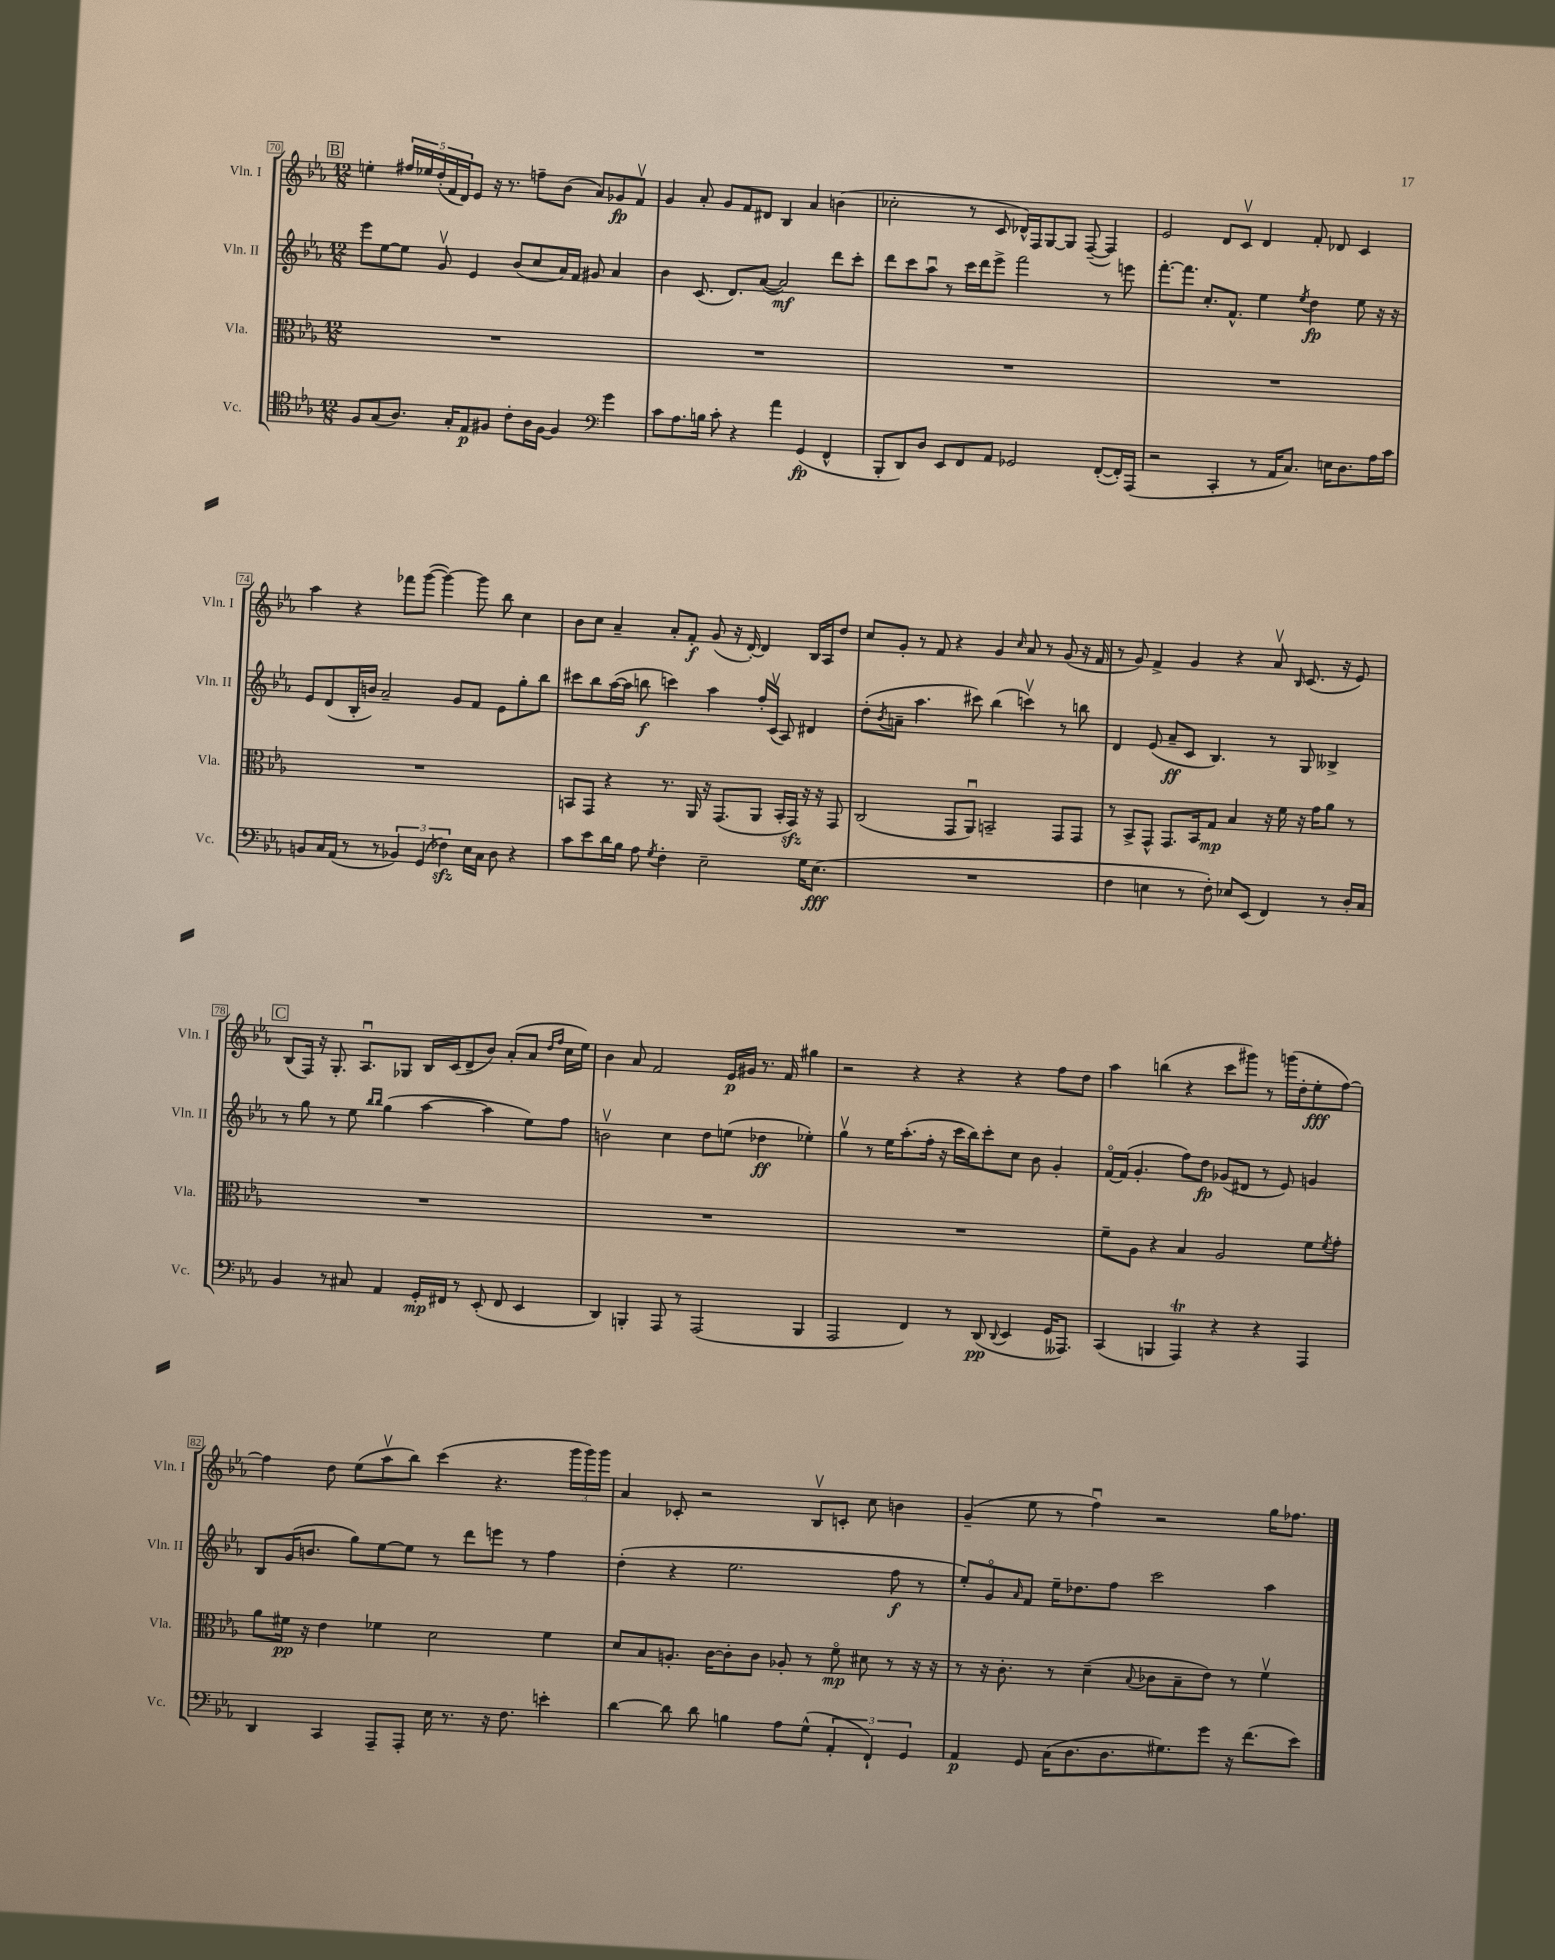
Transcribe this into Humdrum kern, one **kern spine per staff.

**kern	**kern	**kern	**kern
*staff4	*staff3	*staff2	*staff1
*clefC4	*clefC3	*clefG2	*clefG2
*k[b-e-a-]	*k[b-e-a-]	*k[b-e-a-]	*k[b-e-a-]
*M12/8	*M12/8	*M12/8	*M12/8
8F	1.r	8eee-	4ee'
(8G	.	[8ee-	.
8.A-)	.	8ee-]	20ff#
.	.	.	20ee-
.	.	.	(20dd'
.	.	8gv	.
.	.	.	20f
16G'	.	.	.
.	.	.	20d)
8E-	.	4e-	8e-
8F#	.	.	16r
.	.	.	8.r
8c'	.	(8b-	.
16A-	.	8cc	8ff~
[16F#	.	.	.
4F#]	.	16a-)	(8b-
.	.	16f	.
.	.	8g#	8a-)
*clefF4	*	*	*
4g	.	4a-	8g-
.	.	.	8fv
=	=	=	=
8c	1.r	4b-	4g
8.A-	.	.	.
.	.	(8.c	8a-'
16B	.	.	.
8c'	.	.	8g
.	.	8.d)	.
4r	.	.	8f
.	.	([8a-	8d#
4a-	.	2a-])	4B-
(4GG	.	.	4a-
4FF^^	.	8ddd	(4b
.	.	8ccc'	.
=	=	=	=
8BBB-'	1.r	8ddd	2cc-'
8DD)	.	8ccc	.
8D	.	8aa-u	.
8EE-	.	8r	.
8FF	.	16ccc	8r
.	.	16ddd	.
8AA-	.	8eee-^	8c
2GG-	.	2fff	16d-^^)
.	.	.	16F
.	.	.	[8G
.	.	.	8G]
.	.	.	([8F~
([8FF'	.	8r	4F])
16FF'])	.	8eee	.
(16AAA-	.	.	.
=	=	=	=
2r	1.r	[8.fff'	2e-
.	.	8.fff]	.
.	.	8.cc'	.
4CC'	.	.	8d
.	.	8.f^^	.
.	.	.	8cv
8r	.	4ee-	4d
16AA-	.	.	.
8.C)	.	.	.
.	.	8qee-	.
.	.	4dd	8f'
16E	.	.	8d-
8.D	.	.	.
.	.	8ee-	4c
16A-	.	16r	.
16c	.	16r	.
=	=	=	=
8BB	1.r	8e-	4aa-
16C	.	(8d	.
(16AA-	.	.	.
8r	.	16B-'	4r
.	.	16b)	.
8r	.	2a-~	.
6BB-)	.	.	8fff-
.	.	.	([8ggg
(6GG	.	.	.
.	.	.	4ggg_)
6F-)	.	.	.
.	.	8g	.
16E-	.	8f	8ggg]
16C	.	.	.
8D	.	8e-	8bb-
4r	.	8gg'	4cc
.	.	8bb-	.
=	=	=	=
8c	8BB	8ccc#	8b-
8e-	8GG	8bb-	8cc
16d	4r	([16aa-	4a-~
16B-	.	16aa-]	.
8A-	.	8bb	.
8qG	.	.	.
4F'	8.r	4ccc)	8a-'
.	.	.	8f'
.	16AA-	.	.
2E-~	16r	4aa-	(8g
.	(8.GG	.	.
.	.	.	16r
.	.	.	[16d')
.	8AA-	16ff'	4d]
.	.	(16cv	.
.	16BB'	8A-)	.
.	16GG)	.	.
16G	16r	4d#	16B-
(8.E-	16r	.	16A-
.	8GG	.	8dd
=	=	=	=
1.r	(2C	(8dd'	8cc
.	.	8qb-	.
.	.	8a~	8g'
.	.	4.aa-	8r
.	.	.	8f
.	8GG	.	4r
.	8AA-u)	8ccc#)	.
.	2BB~	(4bb-	4g
.	.	.	16qqcc
.	.	4cccv)	8a-
.	.	.	8r
.	8GG	8r	(8g
.	8GG	8bb	16r
.	.	.	16f
=	=	=	=
4F	8r	4d	8r
.	8BB-^	.	8g)
4E	8GG^^	(8e-	4f^
.	8.GG	8a-~	.
8r	.	8c	4g
.	16BB-	.	.
8F')	8G	4.B-)	.
8E-	4B-	.	4r
(8EE-	.	.	.
4FF)	16r	8r	8a-v
.	16f	.	.
.	.	.	16qqB-
.	16r	8G	(8.c
.	16g	.	.
8r	8a-	4B--^	.
.	.	.	16r
16D'	8r	.	8e-)
16C	.	.	.
=	=	=	=
4BB-	1.r	8r	(8B-
.	.	8gg	16F)
.	.	.	16r
8r	.	8r	8.G'
8C#	.	8ee-	.
.	.	.	8.A-u
.	.	16qqbb-	.
.	.	16qqbb-	.
4AA-	.	(4gg	.
.	.	.	8G-
16GG'	.	[4aa-	16B-
16FF#	.	.	(16c
8r	.	.	8d~
(8EE-'	.	4aa-]	8b-)
8FF#	.	.	(8a-'
4EE-	.	8ee-)	8a-
.	.	.	16qqdd
.	.	.	16qqff
.	.	8ff	16cc
.	.	.	16ee-)
=	=	=	=
4DD)	1.r	2bv	4b-
4BBB'	.	.	8a-
.	.	.	2f
8AAA-	.	4cc	.
8r	.	.	.
(2AAA-	.	8dd	.
.	.	(8ee	16e-
.	.	.	16g#
.	.	4dd-	8.r
.	.	.	16f
4BBB	.	4ee-')	4gg#
=	=	=	=
2AAA-	1.r	4ggv	2r
.	.	8r	.
.	.	16ee-	.
.	.	(8.aa-'	.
4FF)	.	.	4r
.	.	16ff'	.
.	.	16r	.
8r	.	16ccc	4r
.	.	16bb-)	.
(8DD	.	8ccc'	.
8qqDD	.	.	.
4EE-	.	8cc	4r
.	.	8b-	.
16GG	.	4g'	8ff
8.AAA--)	.	.	.
.	.	.	8dd
=	=	=	=
(4CC	8f~	[16fo	4aa-
.	.	(16f]	.
.	8A-	4.g'	.
4BBB	4r	.	(4bb
4AAA-)	4B-	8ff)	4r
.	.	8dd	.
4r	2A-	(8g-	8ccc
.	.	8d#	8ggg#)
4r	.	8r	8r
.	.	8e-)	(16ggg
.	.	.	16dd'
4AAA-	8f	4g	8ee-'
.	8qf	.	.
.	8g'	.	[8ff)
=	=	=	=
4DD	8a-	8B-	4ff]
.	16f#	(16g	.
.	16r	8.b	.
4CC	4e-	.	8dd
.	.	8gg)	(8ee-
8AAA-~	4f-	[8ee-	8aa-v
8AAA-'	.	8ee-]	8bb-)
16E-	2d	8r	(4ccc
8.r	.	.	.
.	.	8ddd	.
16r	.	8eee	4.r
8.F	.	.	.
.	.	8r	.
4e'	4f-	4ff	.
.	.	.	24ggg
.	.	.	24ggg)
.	.	.	24ggg
=	=	=	=
[4d	8d	(4dd'	4a-
.	8B-	.	.
8d]	8.A'	4r	8c-'
8d	.	.	2r
.	[16c	.	.
4B	8c']	2.ee-	.
.	8c	.	.
8A-	8A-'	.	.
(8G^^	8r	.	8B-v
6AA-'	8fo	.	8c'
.	8d#	.	8cc
6FF`)	.	.	.
.	8r	8ff	4b
6GG	.	.	.
.	16r	8r	.
.	16r	.	.
=	=	=	=
4AA-	8r	8ee-')	(4g~
.	16r	8go	.
.	8.c'	.	.
.	.	16qqa-	.
8GG	.	8f	8ee-
(16C	8r	16ee-~	8r
8.D	.	8.dd-	.
.	(4d~	.	4ffu)
8.D	.	8ff	.
.	8qqB-	.	.
.	8c-	2ccc	2r
8.G#)	.	.	.
.	8B-~	.	.
8g	8e-)	.	.
16r	8r	.	.
(8.f	.	.	.
.	4fv	4aa-	16gg
.	.	.	8.ff-
8e-)	.	.	.
==	==	==	==
*-	*-	*-	*-
